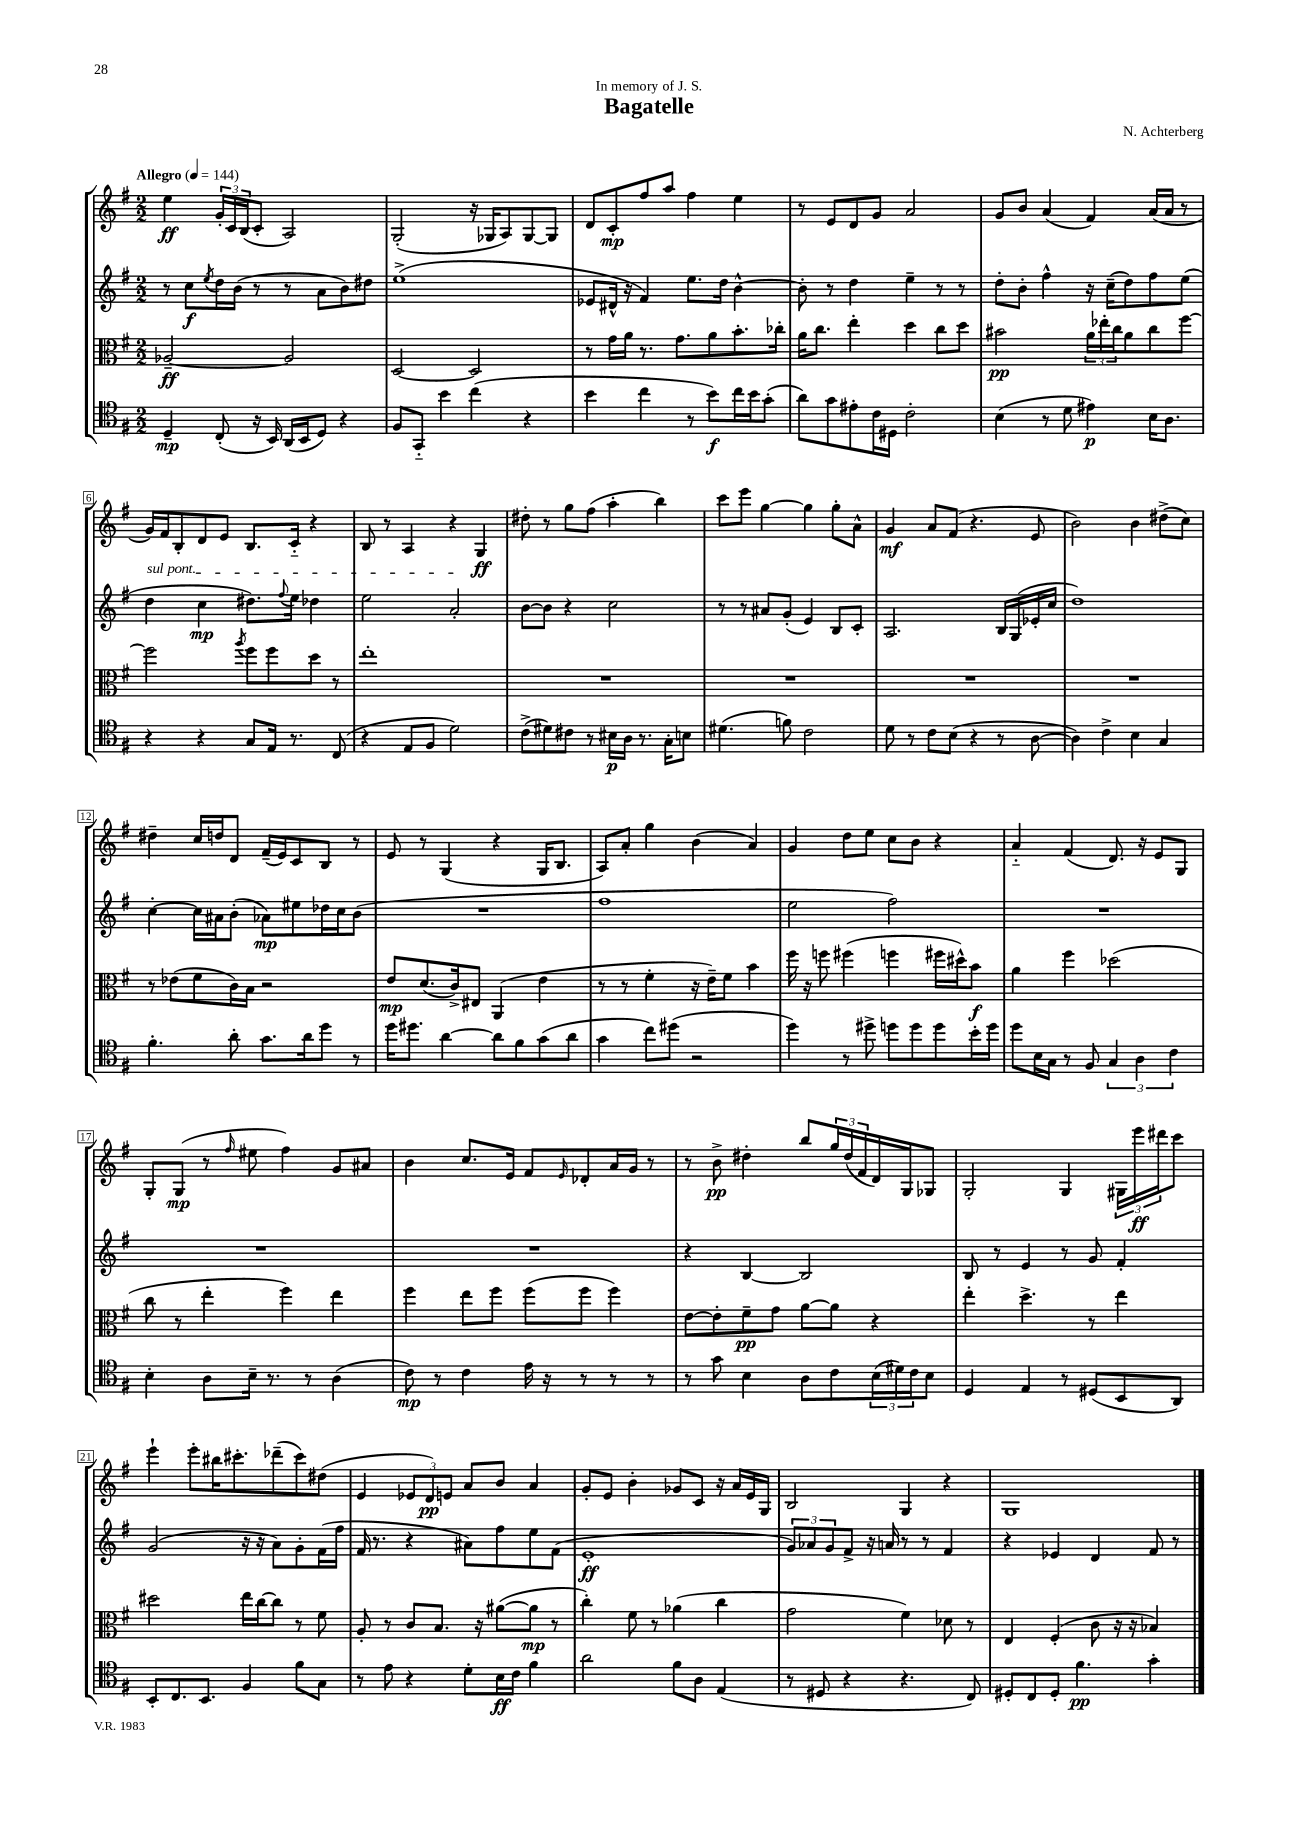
\header { title = "Bagatelle" composer = "N. Achterberg" dedication = "In memory of J. S." }
<<
\new StaffGroup <<
\new Staff = "s0" {
    \clef treble \key g \major \numericTimeSignature \time 2/2 \tempo "Allegro" 4 = 144
    e''4\ff \tuplet 3/2 { g'16-. c'16 b16( } c'8-. a2) |
    g2-.( r16 ges16 a8) ges8~ ges8 |
    d'8 c'8-.\mp fis''8 a''8 fis''4 e''4 |
    r8 e'8 d'8 g'8 a'2 |
    g'8 b'8 a'4( fis'4) a'16( a'16 r8 |
    g'16) fis'16 b8-. d'8 e'8 b8. c'16-_ r4 |
    b8 r8 a4 r4 g4\ff |
    dis''8-. r8 g''8 fis''8( a''4-. b''4) |
    c'''8 e'''8 g''4~ g''4 g''8-. a'8-^ |
    g'4\mf a'8 fis'8( r4. e'8 |
    b'2) b'4 dis''8->( c''8) |
    dis''4-- c''16 d''16 d'8 fis'16--( e'16) c'8 b8 r8 |
    e'8 r8 g4( r4 g16 b8. |
    a8) a'8-. g''4 b'4( a'4) |
    g'4 d''8 e''8 c''8 b'8 r4 |
    a'4-_ fis'4( d'8.) r16 e'8 g8 |
    g8-. g8\mp( r8 \grace { fis''16 } eis''8 fis''4) g'8 ais'8 |
    b'4 c''8. e'16 fis'8 \grace { e'16 } des'8-. a'16 g'16 r8 |
    r8 b'8->\pp dis''4-. b''8 \tuplet 3/2 { g''16 dis''16( fis'16 } d'16) g16 ges8 |
    g2-. g4 \tuplet 3/2 { gis16 e'''16\ff dis'''16 } c'''8 |
    e'''4-! e'''8-. bis''16 cis'''8.-. des'''8--( cis'''8) dis''8( |
    e'4 \tuplet 3/2 { ees'8 d'8\pp) e'8 } a'8 b'8 a'4 |
    g'8-. e'8 b'4-. ges'8 c'8 r16 a'16 e'16 g16 |
    b2 g4 r4 |
    g1 \bar "|." |
}
\new Staff = "s1" {
    \clef treble \key g \major \numericTimeSignature \time 2/2
    r8 c''8\f \acciaccatura { e''8 } d''16 b'16( r8 r8 a'8 b'8) dis''8 |
    e''1->( |
    ees'8 dis'16-^ r16 fis'4) e''8. d''16 b'4~-^ |
    b'8-. r8 d''4 e''4-- r8 r8 |
    d''8-. b'8-. fis''4-^ r16 c''16--( d''8) fis''8 e''8( |
    \once \override TextSpanner.bound-details.left.text = \markup { \italic "sul pont." } d''4\startTextSpan c''4\mp dis''8.) \appoggiatura { fis''8 } e''16 des''4 |
    e''2 a'2-.\stopTextSpan |
    b'8~ b'8 r4 c''2 |
    r8 r8 ais'8 g'8-.( e'4) b8 c'8-. |
    a2. b16 g16( ees'16-. c''16 |
    d''1) |
    c''4~-. c''16 ais'16 b'8-.( aes'8\mp) eis''8 des''16 c''16 b'8( |
    R1 |
    fis''1 |
    e''2 fis''2) |
    R1 |
    R1 |
    R1 |
    r4 b4~ b2 |
    b8 r8 e'4 r8 g'8 fis'4-. |
    g'2( r16 r16 a'8) g'8-. fis'16( fis''16 |
    fis'16 r8. r4 ais'8) fis''8 e''8 fis'8( |
    e'1-.\ff |
    \tuplet 3/2 { g'8) aes'8 g'8 } fis'8-> r16 a'16 r8 r8 fis'4 |
    r4 ees'4 d'4 fis'8 r8 \bar "|." |
}
\new Staff = "s2" {
    \clef alto \key g \major \numericTimeSignature \time 2/2
    aes2~--\ff aes2 |
    d2~ d2 |
    r8 g'16 a'16 r8. g'8. a'8 b'8.-. ces''16-. |
    a'16 c''8. e''4-. d''4 c''8 d''8 |
    bis'2\pp \tuplet 3/2 { a'16 ees''16-. c''16 } a'8 c''8 fis''8~ |
    fis''2 \acciaccatura { a''8 } fis''8 fis''8 d''8 r8 |
    e''1-. |
    R1 |
    R1 |
    R1 |
    R1 |
    r8 ees'8( fis'8 c'16) b16 r2 |
    e'8\mp d'8.( c'16->) eis8 a,4( e'4 |
    r8 r8 fis'4-. r16 e'16--) fis'8 b'4 |
    fis''16 r16 f''8 fis''4( f''4 fis''16 dis''16-^) b'8\f |
    a'4 fis''4 des''2( |
    c''8 r8 e''4-. fis''4) e''4 |
    fis''4 e''8 fis''8 fis''8( fis''8 fis''4) |
    e'8~ e'8-. fis'8--\pp g'8 a'8~ a'8 r4 |
    e''4-. d''4.-> r8 e''4 |
    dis''2 e''16 c''16~ c''8 r8 fis'8 |
    a8-. r8 c'8 b8. r16 ais'8~( ais'8\mp r8 |
    c''4-.) fis'8 r8 aes'4( c''4 |
    g'2 fis'4) des'8 r8 |
    e4 fis4-.( c'8 r16 r16 bes4) \bar "|." |
}
\new Staff = "s3" {
    \clef tenor \key g \major \numericTimeSignature \time 2/2
    d4--\mp c8-.( r16 b,16) a,16( b,16 d8) r4 |
    fis8 g,8-_ b'4 c''4( r4 |
    b'4 c''4 r8 b'8\f) c''16 b'16 g'8-.( |
    a'8) g'8 eis'8-. c'16 dis16 c'2-. |
    b4( r8 d'8 eis'4\p) b16 a8. |
    r4 r4 g8 e16 r8. c8( |
    r4 e8 fis8 d'2) |
    c'8->( dis'8) cis'8 r8 bis16\p a16 r8. g16-. b8 |
    dis'4.( f'8) c'2 |
    d'8 r8 c'8 b8( r4 r8 a8~ |
    a4) c'4-> b4 g4 |
    fis'4.-. a'8-. g'8. a'16 d''8 r8 |
    d''16 dis''8. a'4~ a'8 fis'8 g'8( a'8 |
    g'4 c''8) dis''8( r2 |
    d''4) r8 dis''8-> d''8 d''8 d''8 b'16-. d''16 |
    d''8 b16 g16 r8 fis8 \tuplet 3/2 { g4 a4 c'4 } |
    b4-. a8 b16-- r8. r8 a4( |
    c'8\mp) r8 c'4 e'16 r16 r8 r8 r8 |
    r8 g'8 b4 a8 c'8 \tuplet 3/2 { b16( dis'16) c'16 } b8 |
    d4 e4 r8 dis8( b,8 a,8) |
    b,8-. c8. b,8. fis4 fis'8 g8 |
    r8 e'8 r4 d'8-. b16\ff c'16 fis'4 |
    a'2 fis'8 a8 e4( |
    r8 dis8 r4 r4. c8) |
    dis8-. c8 dis8-. fis'4.\pp g'4-. \bar "|." |
}
>>
>>
\layout { \context { \Score \override BarNumber.stencil = #(make-stencil-boxer 0.1 0.3 ly:text-interface::print) } }
